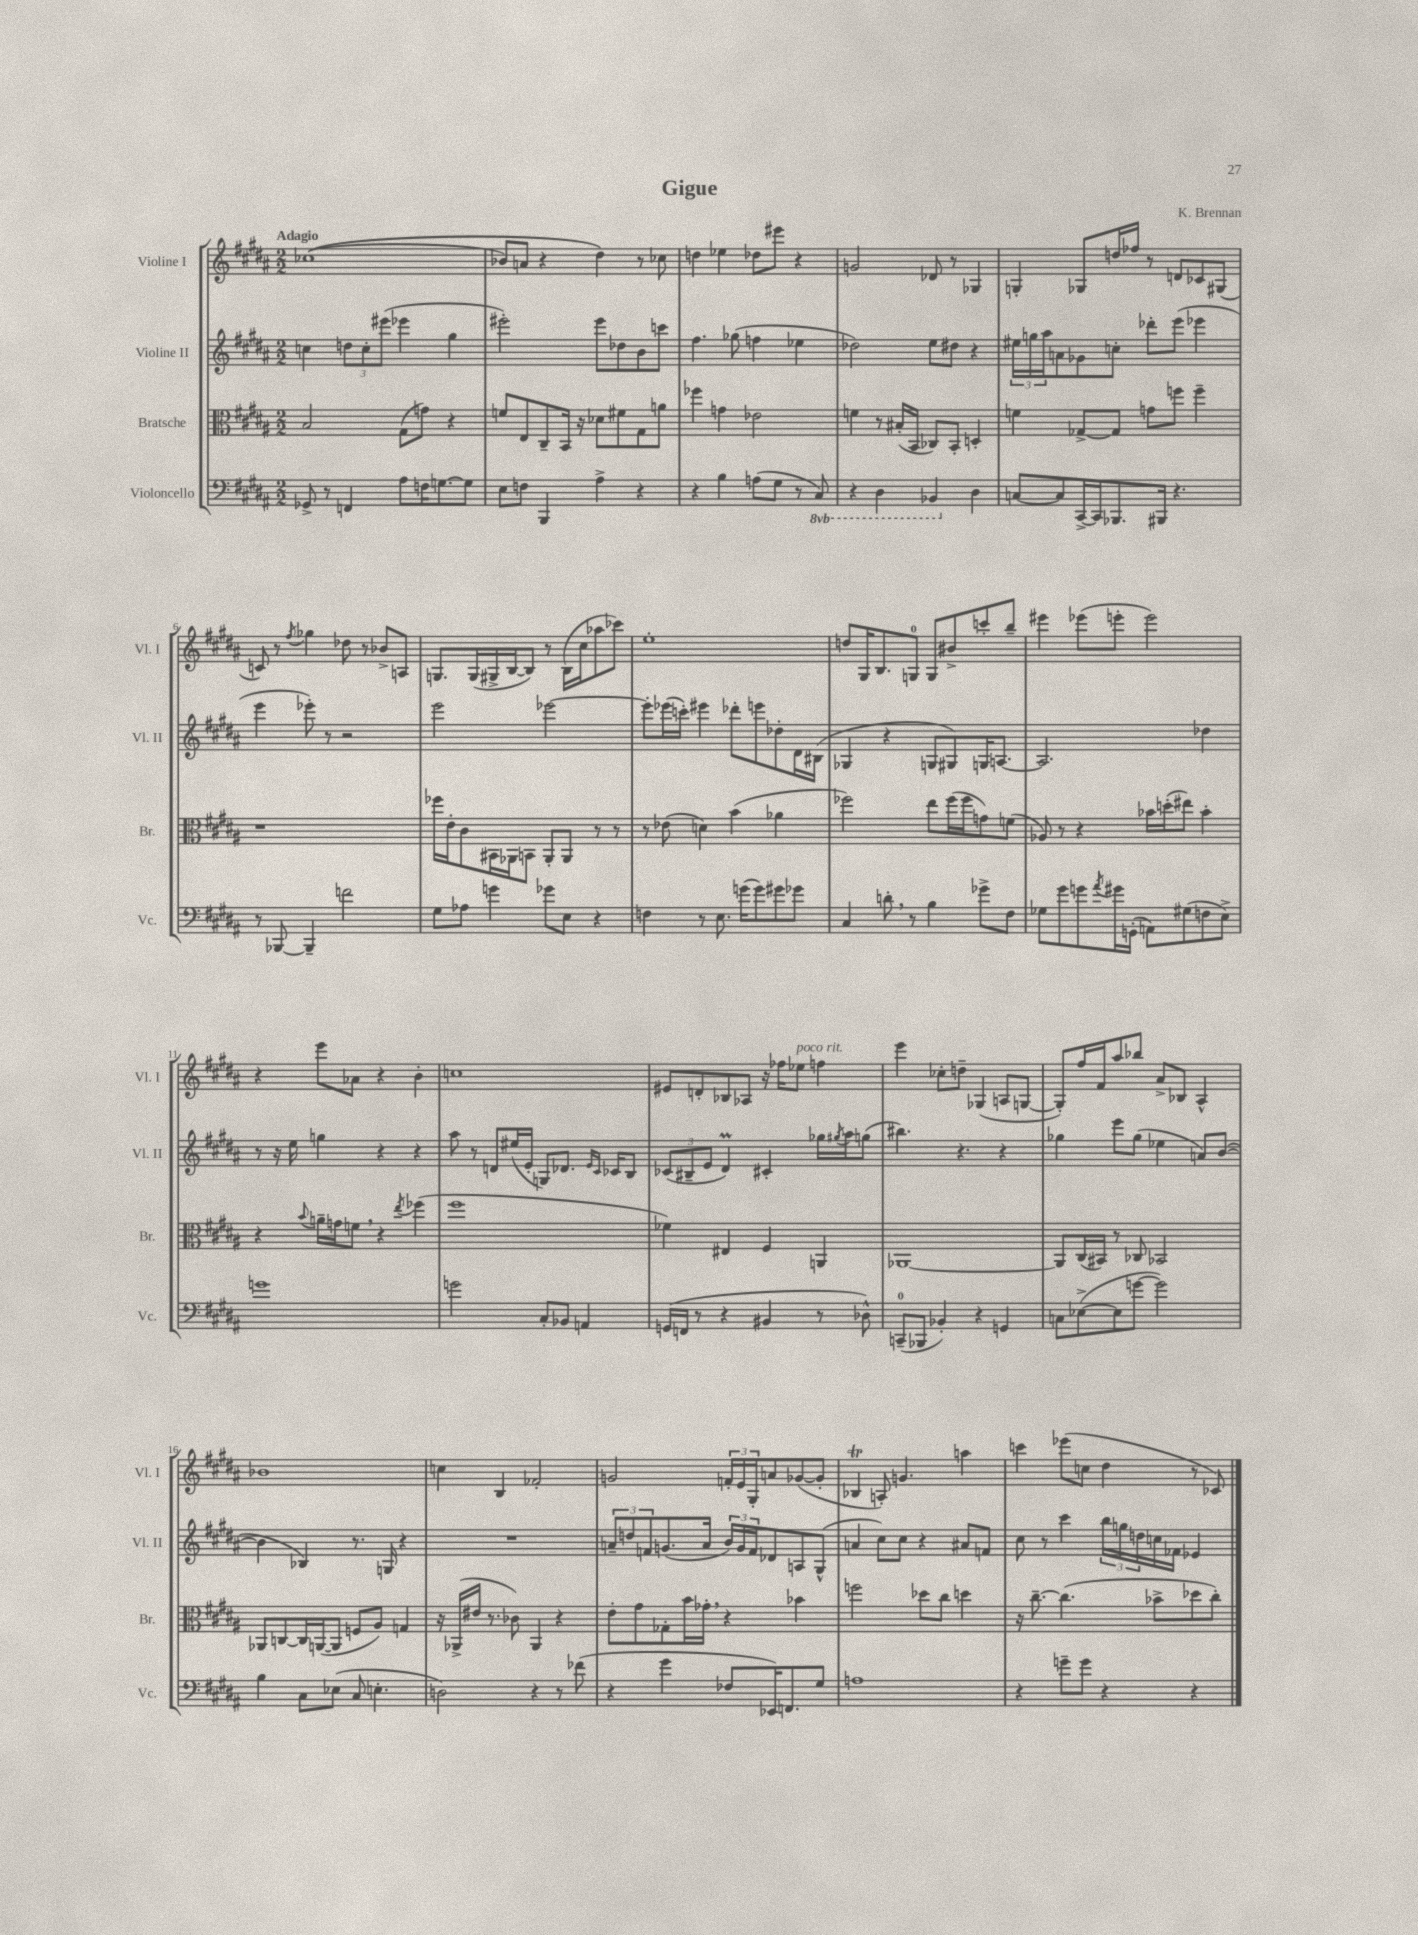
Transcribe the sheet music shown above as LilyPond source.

\header { title = "Gigue" composer = "K. Brennan" }
<<
\new StaffGroup <<
\new Staff = "s0" \with { instrumentName = "Violine I" shortInstrumentName = "Vl. I" } {
    \clef treble \key b \major \numericTimeSignature \time 2/2 \tempo "Adagio"
    ces''1(\( |
    bes'8) a'8 r4 dis''4\) r8 ces''8 |
    d''4 ees''4 des''8 eis'''8 r4 |
    g'2 des'8 r8 ges4 |
    g4-. ges8 d''16 fes''16 r8 d'8 ces'8 gis8( |
    c'8) r8 \acciaccatura { fis''8 } ges''4 des''8 r8 bes'8-> a8 |
    g8. g16( gis16-> b16~ b8) r8 b16( cis''16 aes''8 ces'''8) |
    e''1-. |
    d''8 gis16 b8. g8-0 g8 bis'8-> c'''8-. b''8-- |
    eis'''4 ees'''8( e'''8-. e'''2) |
    r4 e'''8 aes'8 r4 b'4-. |
    c''1 |
    eis'8 d'8-. bes8 aes8 r16 fes''16 ees''8^\markup { \italic "poco rit." } f''4 |
    e'''4 ces''8-. d''8-- ges4( a8 g8~ |
    g8-.) fis''16 fis'16 ais''8 bes''8 ais'8-> bes8 ais4-^ |
    bes'1 |
    c''4 b4 fes'2-. |
    g'2 \tuplet 3/2 { f'16-. e'16 gis16-. } a'8 ges'8~( ges'8-. |
    bes4\trill a8-.) g'4. a''4 |
    c'''4 ees'''8( c''8 dis''4 r8 ces'8) \bar "|." |
}
\new Staff = "s1" \with { instrumentName = "Violine II" shortInstrumentName = "Vl. II" } {
    \clef treble \key b \major \numericTimeSignature \time 2/2
    c''4 \tuplet 3/2 { d''8 c''8-. eis'''8( } ees'''4 gis''4 |
    eis'''2-.) eis'''8 des''8 b'8 c'''8 |
    fis''4. ges''8( f''4 ees''4 |
    des''2) e''8 dis''8 r4 |
    \tuplet 3/2 { eis''16 g''16 ais''16 } a'8 ges'8 c''8-. des'''8-. e'''8( ees'''4 |
    e'''4 ees'''8-.) r8 r2 |
    e'''2 ees'''2~ |
    ees'''8-. ees'''16( c'''16-.) eis'''4 des'''8-. e'''8 des''8-. dis'16 bis16( |
    ges4 r4 g8 gis8) g16 a8.~ |
    a2. des''4 |
    r8 r16 e''16 g''4 r4 r4 |
    ais''8 r8 d'8 eis''16( e'16-. g8) des'8. \grace { e'16 cis'16 } ces'16 b8 |
    \tuplet 3/2 { ces'8( bis8-- e'8 } dis'4\prall) cis'4-. ges''16 \acciaccatura { gis''8 } ais''16 g''8( |
    bis''4.) r4. r4 |
    ges''4 e'''8 ges''8( ees''4 a'8) b'8~( |
    b'4 bes4) r8. g16 r4 |
    R1 |
    \tuplet 3/2 { a'8-- d''8 f'8 } g'8.( a'16 \tuplet 3/2 { b'16) g'16 f'16 } des'8 a8 gis8-^( |
    a'4 cis''8) cis''8 r4 ais'8 f'8 |
    cis''8 r8 cis'''4 \tuplet 3/2 { b''16 g''16 d''16 } c''16 fes'16 ees'4 \bar "|." |
}
\new Staff = "s2" \with { instrumentName = "Bratsche" shortInstrumentName = "Br." } {
    \clef alto \key b \major \numericTimeSignature \time 2/2
    b2 gis8( g'8) r4 |
    f'8 e8 cis8-- b,16 r16 des'8 fis'8 gis8 a'8 |
    fes''4 g'4 ees'2 |
    f'4 r8 bis16-.( b,16 ces8) b,8-. d4-. |
    f'4 ges8~-> ges8 g'8 f''8 f''4-- |
    r1 |
    fes''16 e'16-. cis'8 bis,16 aes,16 b,8 aes,8-. aes,8 r8 r8 |
    r8 ees'8( d'4) b'4( aes'4 |
    fes''2) e''8 fes''16( fes''16 g'8) f'8( |
    aes8) r8 r4 bes'16 d''16-.( eis''8) bes'4-. |
    r4 \appoggiatura { b'8 } a'16-- g'16 f'8 \breathe r4 \acciaccatura { e''8 } fes''4( |
    fis''1 |
    fes'4) eis4 fis4 a,4 |
    aes,1~ |
    aes,8 cis16( bis,16) r8 ces8 bes,2 |
    aes,8 c8~ c16 a,16~( a,8 f8 ais8) g4 |
    r16 aes,16->( eis'16 r8. ces'8) aes,4 r4 |
    e'8-. gis'8 ges8-. b'16 ges'16-. \breathe r4 bes'4 |
    f''2 des''8 cis''8 d''4 |
    r16 cis''8.~-- cis''4.( bes'8-> des''8 cis''8-.) \bar "|." |
}
\new Staff = "s3" \with { instrumentName = "Violoncello" shortInstrumentName = "Vc." } {
    \clef bass \key b \major \numericTimeSignature \time 2/2 \set Staff.ottavationMarkups = #ottavation-simple-ordinals
    ges,8-> r8 f,4 ais8 f16 g8.~ g8 |
    e8 f8 b,,4 ais4-> r4 |
    r4 b4 a8( gis8 r8 \ottava #-1 cis,8) |
    r4 dis,4 bes,,4 \ottava #0 dis4 |
    c8~ c8 cis,16~-> cis,16 bes,,8. bis,,16 r4. |
    r8 bes,,8~ bes,,4-- f'2 |
    gis8 aes8 g'4 ges'8 e8 r4 |
    f4 r8 e8. g'16( g'8) gis'8 ges'8 |
    cis4 d'8-. \breathe r8 b4 ges'8-> fis8 |
    ges8 gis'8 g'8 \acciaccatura { ais'8 } gis'16 g,16-.( a,8) gis8( f8 e8->) |
    g'1 |
    g'2 cis8-. bes,8 a,4 |
    g,16( f,16 r8 r4 bis,4 r8 des8-^) |
    c,8-0--( bes,,8 bes,4-.) r4 g,4 |
    c8 ees8~->( ees8 g'8~ g'2) |
    b4 cis8 ees8( cis8 e4.-. |
    d2) r4 r8 fes'8( |
    r4 gis'4 fes8 ees,16) f,8. gis8 |
    a1 |
    r4 g'8-- g'8 r4 r4 \bar "|." |
}
>>
>>
